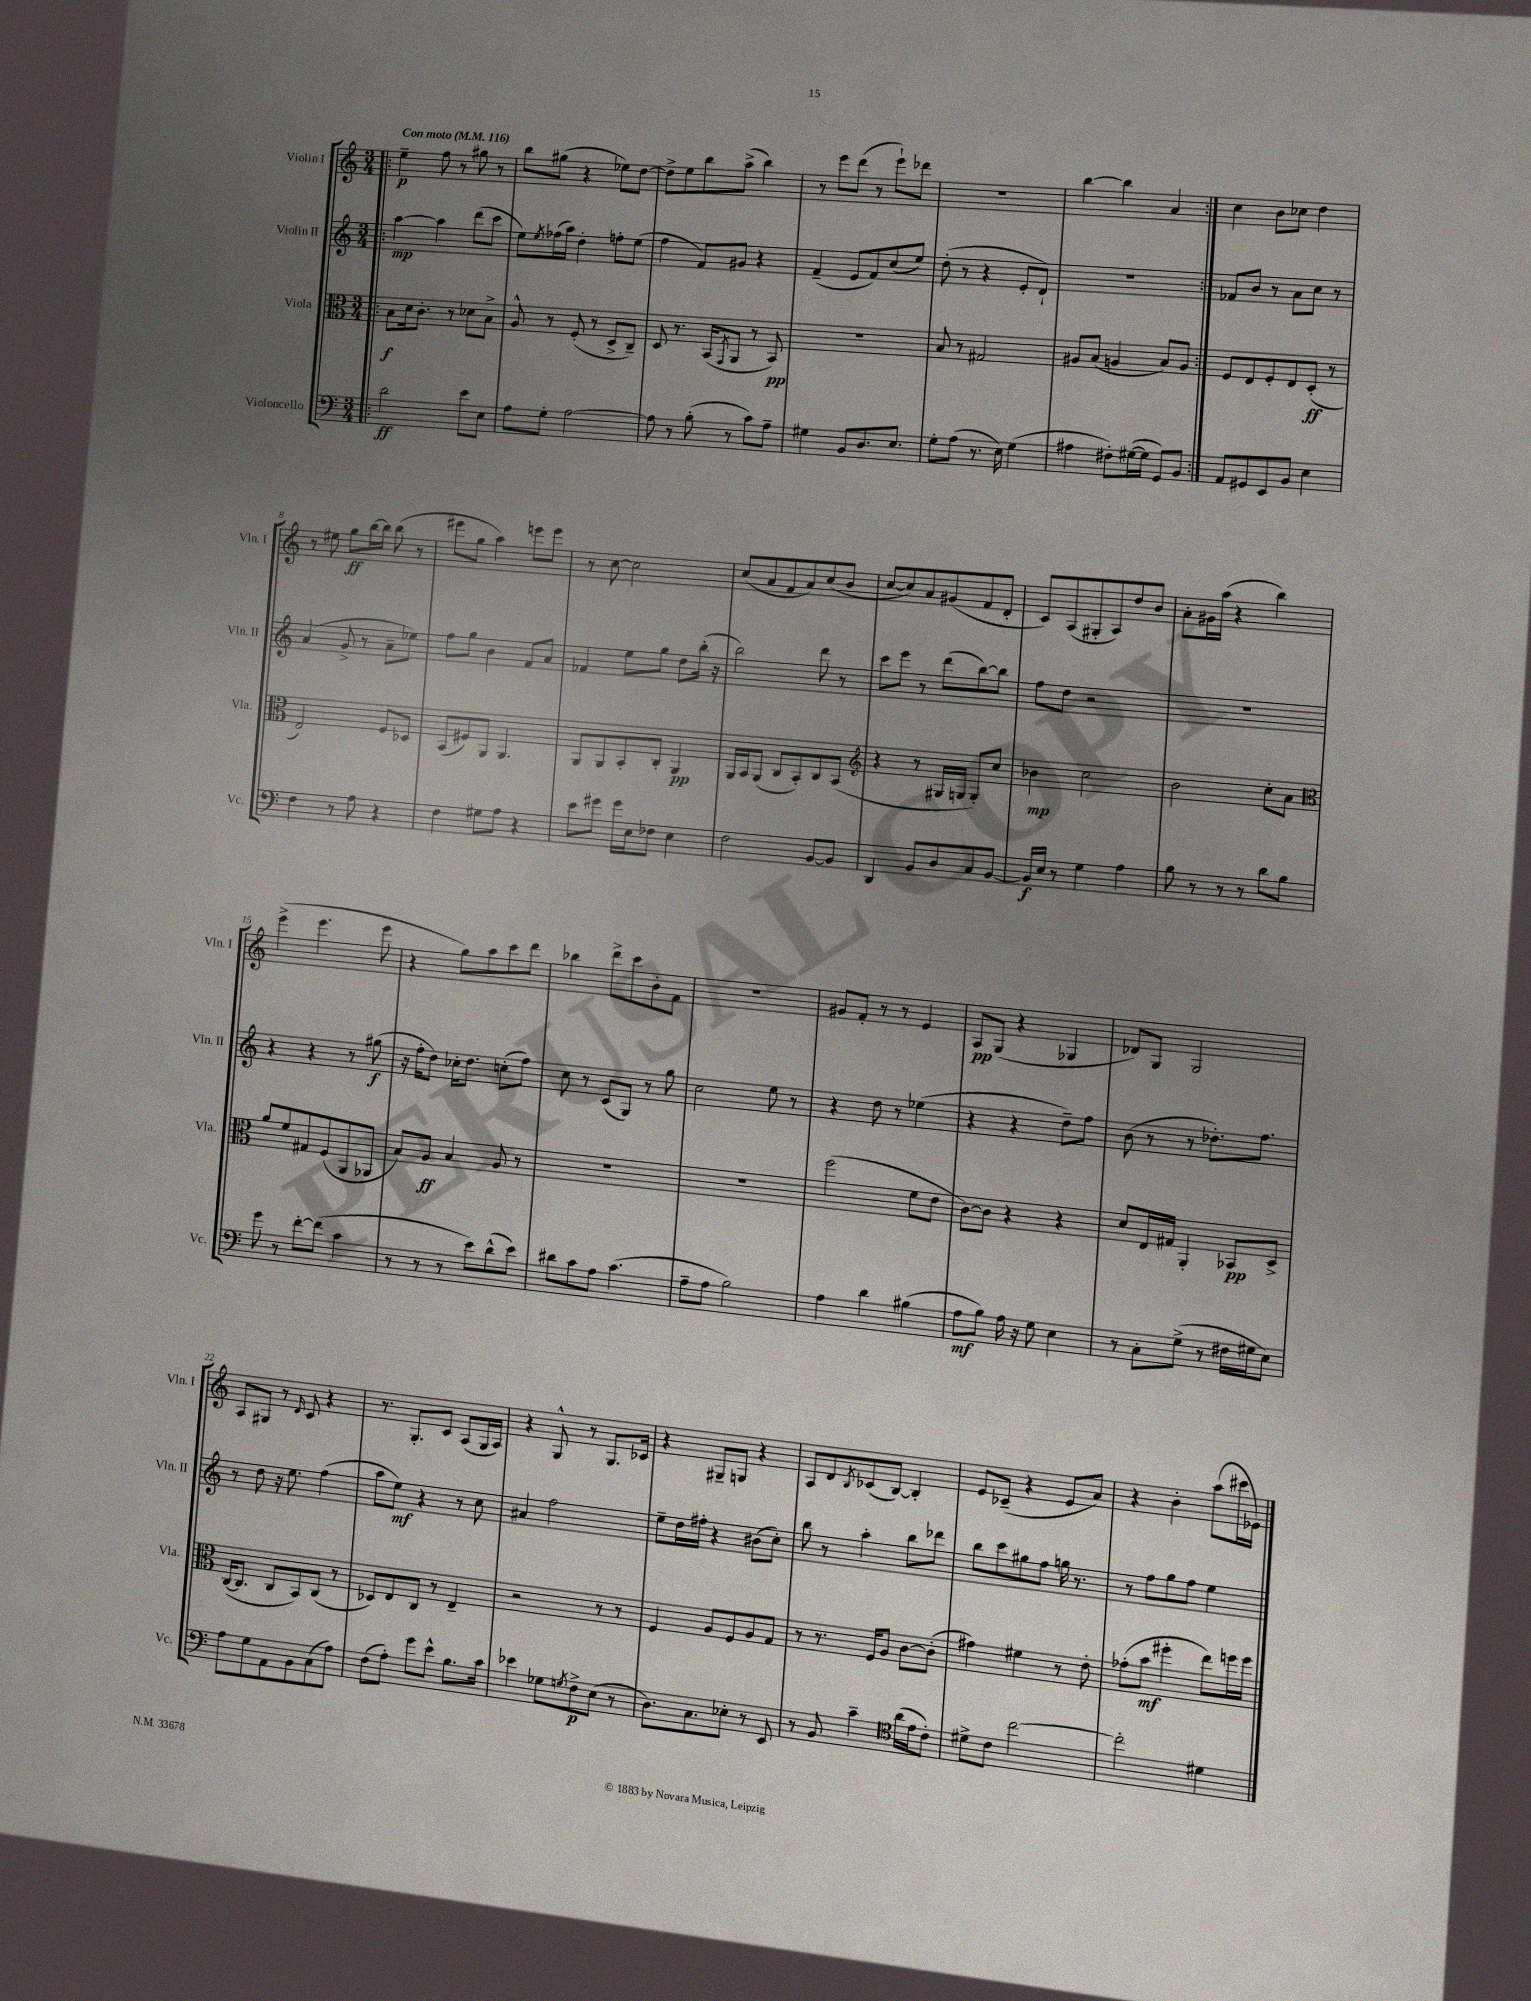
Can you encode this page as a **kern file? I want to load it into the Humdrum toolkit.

**kern	**kern	**kern	**kern
*staff4	*staff3	*staff2	*staff1
*clefF4	*clefC3	*clefG2	*clefG2
*k[]	*k[]	*k[]	*k[]
*M3/4	*M3/4	*M3/4	*M3/4
*MM116	*MM116	*MM116	*MM116
=!|:	=!|:	=!|:	=!|:
2d\	8B\L	[4aa\	4ee~\
.	16d\k	.	.
.	8.c'\J	.	.
.	.	4aa\]	8ff\
.	8r	.	8r
8e\L	8d-\L	(8ddd\L	8gg#\
8E\J	8B^\J	8ccc\J	8r
=	=	=	=
8A\L	8A^^/	8ee\L)	8bb\L
.	.	8qee/	.
8G'\J	8r	(16ff-\L	(8gg#\J
.	.	16aa\JJ)	.
[2A\	(8F'/	4dd'\	4r
.	8r	.	.
.	8D^/L	8ff'\L	8ee-\L)
.	8C~/J)	(8ee\J	[8dd\J
=	=	=	=
8A\]	8D/	4ff\	8dd^\]L
8r	8.r	.	8ee\
(8B'\	.	8f/L)	8bb\
.	(16BB/LK	.	.
.	8qGG/	.	.
8r	8AA/J	8g#/J	(8aa^\J
8c\L)	8r	4r	4bb\)
8A~\J	8BB/)	.	.
=	=	=	=
4G#\	2.r	(4f~/	8r
.	.	.	8eee\L
8BB/L	.	8e/L	(8ddd\J
8.D/	.	8f/)	8r
.	.	(8cc/	8eee`\L)
8.E/J	.	.	.
.	.	8ee/J)	8ddd-\J
=	=	=	=
8G'\L	8B/	(8dd'\	2.r
(8A\J	8r	8r	.
8.r	2G#/	4r	.
16E\)	.	.	.
(4G\	.	8e'/L	.
.	.	8d`/J)	.
=	=	=	=
4A#\	8A#/L	2.r	[4bb\
.	(8B/J	.	.
8F#'\L)	4A/	.	4bb\]
([16G#\L	.	.	.
16G#\]JJ	.	.	.
8GG/L)	8B/L)	.	4a/
8BB/J	8A/J	.	.
=:|!	=:|!	=:|!	=:|!
8AA/L	8F/L	8f-/L	4cc\
8GG#/	8E/	8b/J	.
8EE/	8F'/	8r	8b\L
8BB/J	8E/	8a\L	8cc-\J
4E\	(8D'/J	8cc\J	4dd\
.	8r	8r	.
=	=	=	=
4F\	2E/)	(4a/	8r
.	.	.	8ee#\
8r	.	8g^/	8gg\L
8A\	.	8r	[16bb\L
.	.	.	16bb\]JJ
4r	8F/L	8a~\L	(8bb\
.	8D-/J	8ee-\J)	8r
=	=	=	=
4F\	(8BB/L	8ff\L	8eee#\L
.	8F#/)	8gg\J	8gg\J
8G#\L	8AA/J	4b\	4aa\)
8A\J	4.AA/	.	.
4r	.	8f/L	8eee\L
.	.	8a/J	8eee\J
=	=	=	=
8e\L	8AA/L	4f-/	8r
8g#\J	8AA/	.	[8cc\
16g#\LL	8BB'/	8ee\L	2cc\]
16E\J	.	.	.
8F-\J	8C'/J	8gg\J	.
4E\	4AA/	8dd\L	.
.	.	(16bb'\Jk	.
.	.	16r	.
=	=	=	=
2F\	16AA/LL	2bb\)	(8cc/L
.	16BB/J	.	.
.	(8AA/J	.	8a/
.	8C/L	.	8f/
.	8BB'/)	.	8a/)
[8BB/L	8C/	8ddd\	(8cc/
8BB/]J	(8BB/J	8r	8b/J
=	=	=	=
*	*clefG2	*	*
4DD/	4r	8ccc\L	[8cc/L
.	.	8eee\J	8cc/])
8BB/L	8r	8r	8a/
8D/	16G#/LL	(8ddd\L	(8g#/
.	16G/JJ	.	.
8C/	8G'/L)	[8bb\)	8f/
[8BB/J	8cc/J	8bb\]J	8d'/J
=	=	=	=
16BB/]LL	4b-\	8ff\L	8c/L)
16E/JJ	.	.	.
8r	.	8dd\J	(8A/
4G\	2cc\	2r	8G#'/
.	.	.	8A/)
4A\	.	.	8dd/
.	.	.	8b/J
=	=	=	=
8B\	2b\	2.r	8a'\L
8r	.	.	16g#\L
.	.	.	(16aa\JJ
8r	.	.	4r
8r	.	.	.
8d\L	8cc'\L	.	4bb\)
8B\J	8a\J	.	.
=	=	=	=
*	*clefC3	*	*
8g\	8a/L	4r	(4eee^\
8r	8f/	.	.
[8f'\L	8G#/	4r	4.eee\
(8f\]J	(8F/	.	.
4c\	8AA/	8r	.
.	8AA-/J	(8gg#\	8eee\
=	=	=	=
8r	8B/L)	16r	4r
.	.	16ff'\LK	.
8r	8A/J	8dd\J)	.
8r	4B/	16cc-'\LK	8gg\L)
.	.	8.dd\J	.
8e\L)	.	.	8aa\
(8d^^\	8A/	(8cc'\L	8ccc\
8e\J)	8r	8ff\J)	8ddd\J
=	=	=	=
8d#\L	2.r	8cc\	4bb-\
8c\	.	8r	.
8A\J	.	(8c/L	8ddd^\L
(4.c\	.	8G/J)	8ccc\
.	.	8r	8b'\
.	.	8gg\	8f\J
=	=	=	=
8A~\L	2.r	2cc\	2.r
8A\J	.	.	.
2B\)	.	.	.
.	.	8ee\	.
.	.	8r	.
=	=	=	=
4A\	(2ff\	4r	8g#/L
.	.	.	8f'/J
4d\	.	8dd\	8r
.	.	8r	8r
(4B#\	8f\L	(4ee-\	4e/
.	8e\J	.	.
=	=	=	=
8A\L	[8c\L)	4r	8A/L
8B\J)	8c\]J	.	(8G/J
16A\	4r	4r	4r
16r	.	.	.
8G\	.	.	.
4E\	4r	8dd~\L)	4G-/
.	.	8ff\J	.
=	=	=	=
8r	8d/L	(8b\	8d-/L)
8C'\L	16E/L	8r	8G/J
.	16G#/JJ	.	.
(8G^\J	4AA'/	8r	2G/
8r	.	8.dd-'\L)	.
16F#\LL	8BB-/L	.	.
16G#\J	.	8.ff\J	.
8E\J)	8D^/J	.	.
=	=	=	=
8A\L	([16C/LK	8r	8A/L
.	8.C/]J	.	.
8G\	.	8dd\	8G#/J
8AA\	8C/L	16r	8r
.	.	8.ee\	.
.	.	.	16qqd/
8BB\	8BB/)	.	8c/
(8C\	(8C/J	(4ff\	4r
8A\J)	8r	.	.
=	=	=	=
(8F\L	8D-/L)	8aa\L	8.r
8A'\J)	8E/	8ee\J)	.
.	.	.	8.G'/L
8g\L	8C/J	4r	.
8e^^\J	8r	.	8c/J
8.B\L	4E~/	8r	(8A/L
.	.	8cc\	16G/L
16c\Jk	.	.	16A/JJ)
=	=	=	=
4e-\	2r	4a#/	4r
8G-\L	.	2ff\	8G^^/
8qG/	.	.	.
8F^\	.	.	8r
(8E\J	8r	.	8.G/L
8r	8r	.	.
.	.	.	16c-/Jk
=	=	=	=
8.D\L)	4F/	8ee~\L	4r
.	.	16dd\L	.
8.C\	.	16ff#'\JJ	.
.	8A/L	4r	8G#~/L
8E-'\J	8F/	.	8G/J
8r	8A/	(8b#\L	4r
8EE/	8G/J	8cc'\J)	.
=	=	=	=
8r	8r	8bb\	8A/L
8BB/	8.r	8r	8d/
.	.	.	8qB/
4c~\	.	4aa'\	(8c-/
.	16F/LK	.	.
.	8A/J	.	[8B/J)
*clefC4	*	*	*
(16a\LL	[8c\L	8bb\L	4B'/]
16e\J	.	.	.
8c'\J)	(8c'\]J	8ddd-\J	.
=	=	=	=
8d#^\L	4g#\)	8bb\L	8e/L
8c\J	.	8ccc\	(8c-~/J
[2cc\	4f#\	8gg#\	4r
.	.	8ff\J	.
.	8r	16gg\	8e/L
.	.	8.r	.
.	8e'\	.	8a/J)
=	=	=	=
2cc'\]	(8g-'\L	8r	4r
.	8b\J	8ff\L	.
.	4ff#'\	8gg\	4b'\
.	.	8ff\J	.
4d#\	8ee\L)	4ee\	(8aa\L
.	16ff\L	.	16ccc#\L
.	16ff\JJ	.	16e-\JJ)
==	==	==	==
*-	*-	*-	*-
